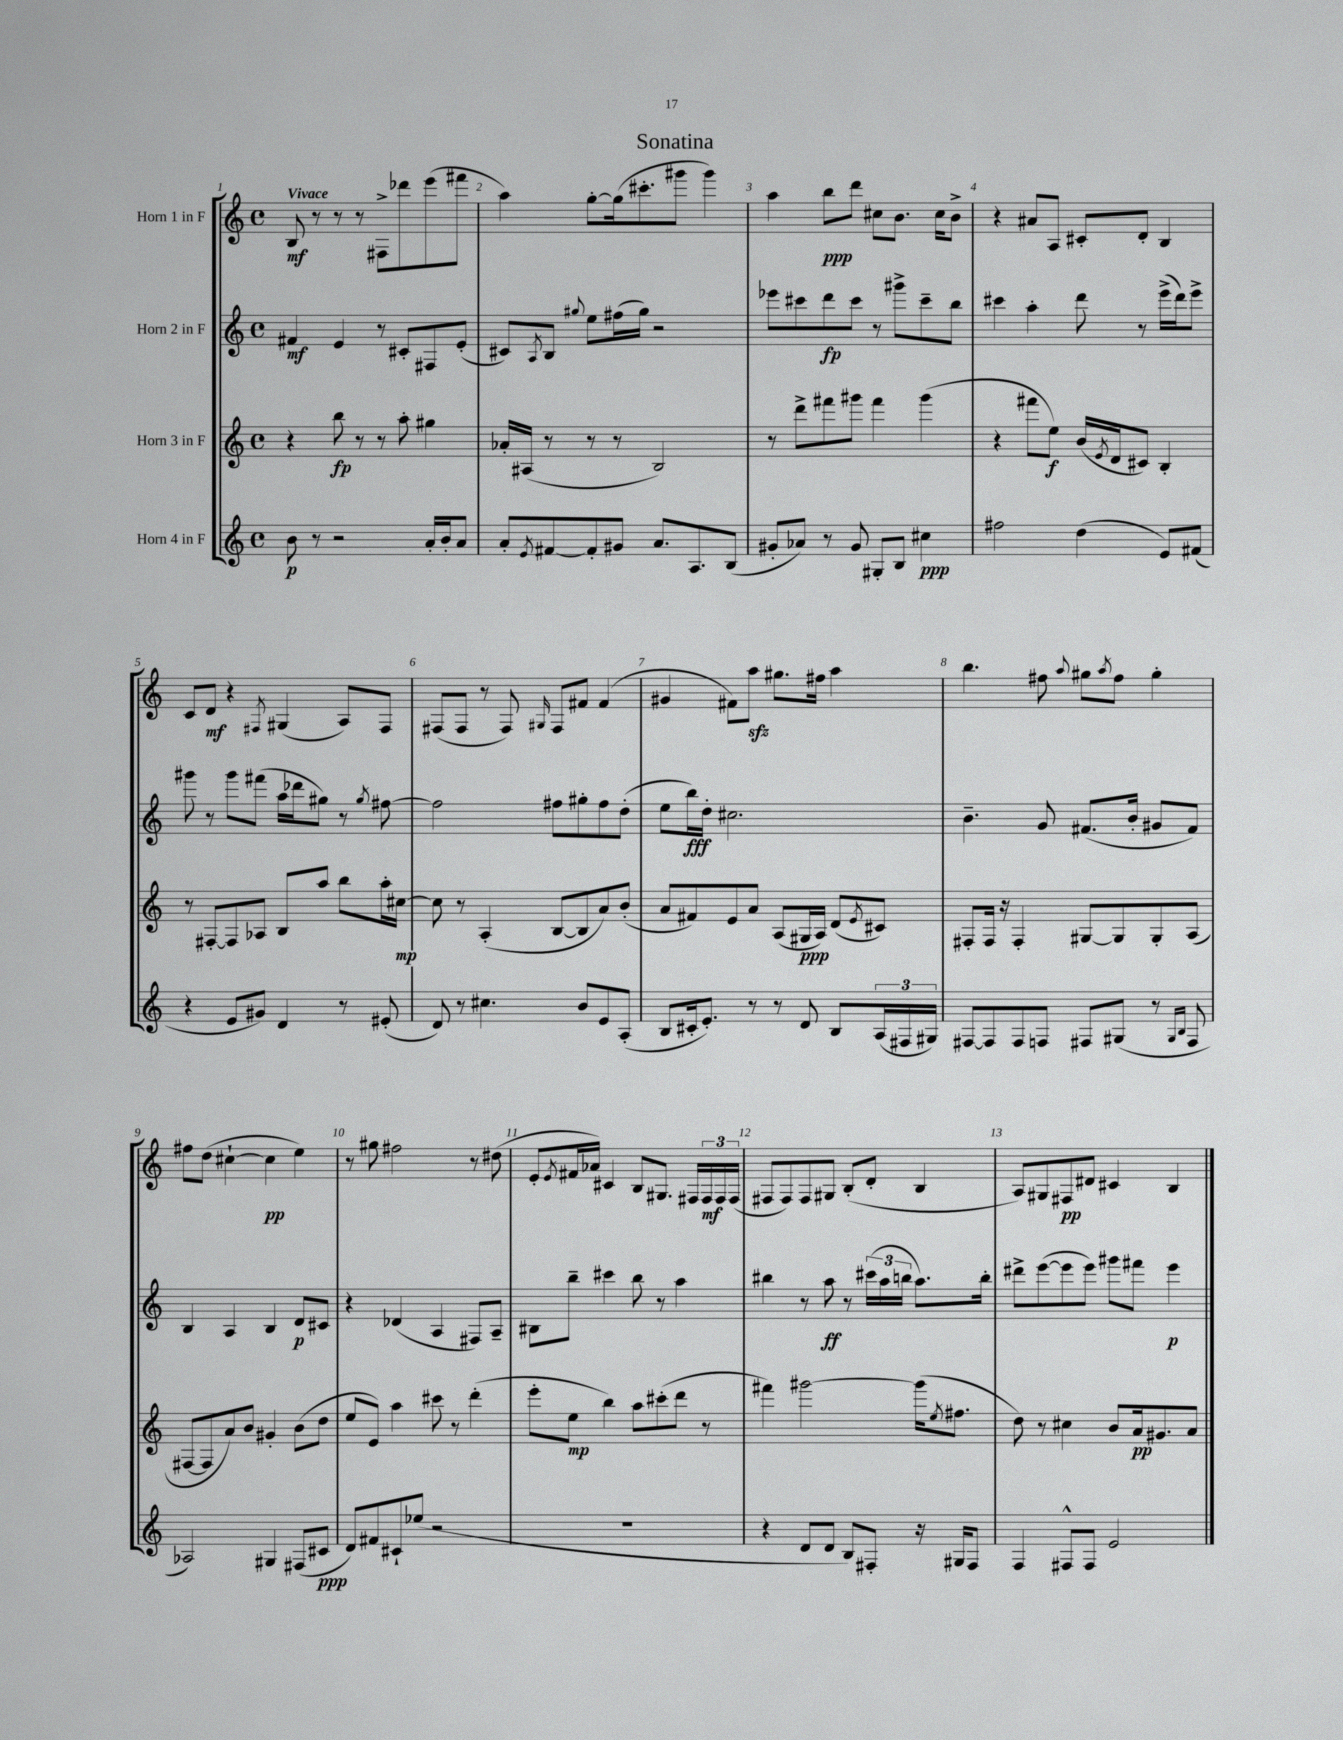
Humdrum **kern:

**kern	**kern	**kern	**kern
*staff4	*staff3	*staff2	*staff1
*clefG2	*clefG2	*clefG2	*clefG2
*k[]	*k[]	*k[]	*k[]
*M4/4	*M4/4	*M4/4	*M4/4
*met(c)	*met(c)	*met(c)	*met(c)
8b	4r	4f#	8B
8r	.	.	8r
2r	8bb	4e	8r
.	8r	.	8r
.	8r	8r	8F#^
.	8aa'	8c#'	8ddd-
16a'	4gg#	8F#	(8eee
16b'	.	.	.
8a	.	(8e'	8fff#
=	=	=	=
8a'	16a-'	8c#)	4aa)
.	(16A#	.	.
8qe	.	8qA	.
[8f#	8r	8B	.
.	.	8qqgg#	.
8f#']	8r	8ee	[8gg'
8g#	8r	(16ff#	(16gg]
.	.	16gg#)	8.ccc#'
8.a	2B)	2r	.
.	.	.	8ggg#
8.A	.	.	.
.	.	.	4ggg#)
(8B	.	.	.
=	=	=	=
8g#'	8r	8eee-	4aa
8a-)	8ddd^	8ccc#	.
8r	8fff#	8ddd	8bb
8g#	8ggg#	8ccc#	8ddd
8G#'	4fff#	8r	8cc#
8B	.	8ggg#^	8.b
4cc#	(4ggg#	8ccc#~	.
.	.	.	16cc#
.	.	8bb	8b^
=	=	=	=
2ff#	4r	4ccc#	4r
.	8fff#	4aa'	8a#
.	8ee)	.	8A
(4dd	(16b	8ddd	8c#'
.	8qe	.	.
.	16d	.	.
.	8c#)	8r	8d'
8e)	4B'	(16eee^	4B
.	.	16ddd)	.
(8f#	.	8eee^	.
=	=	=	=
4r	8r	8ggg#	8c
.	[8F#'	8r	8d
8e	8F#]	8ggg#	4r
8g#)	8A-	(8fff#	.
.	.	.	8qF#
4d	8B	16aa	(4G#
.	.	16ddd-	.
.	8aa	8gg#)	.
8r	8bb	8r	8A)
.	.	8qgg#	.
(8e#'	16aa'	[8ff#	8F#
.	[16cc#	.	.
=	=	=	=
8d)	8cc#]	2ff#]	(8F#
8r	8r	.	8F#
4.cc#	(4A'	.	8r
.	.	.	8F#)
.	.	.	16qqG#
.	[8B	8ff#	8F#
8b	8B]	8gg#'	8f#
8e	8a)	8ff#	(4f#
(8A'	(8b'	(8dd'	.
=	=	=	=
8B	8a	8ee	4g#
16c#'	8f#)	16bb)	.
8.e')	.	16dd'	.
.	8e	2.cc#	8f#)
8r	8a	.	8aa
8r	(8A	.	8.gg#
8d	16G#	.	.
.	16A)	.	16ff#
8B	(8d	.	4aa
.	8qe	.	.
(24A	8c#)	.	.
24F#	.	.	.
24G#)	.	.	.
=	=	=	=
[8F#	8F#'	4.b~	4.bb
8F#]	16F#	.	.
.	16r	.	.
8F#	4F#'	.	.
8F	.	8g	8ff#
.	.	.	8qqaa
8F#	[8G#	(8.f#	8gg#
.	.	.	8qaa
(8G#	8G#]	.	8ff#
.	.	16b'	.
8r	8G#'	8g#	4gg#'
16qqG#	.	.	.
16qqB	.	.	.
8F#	(8A	8f#)	.
=	=	=	=
2A-)	[8F#	4B	8ff#
.	8F#]	.	(8dd
.	8a)	4A	[4cc#`
.	8b	.	.
4G#	4g#'	4B	4cc#]
(8F#	(8b	8d	4ee)
8c#	8dd	8c#	.
=	=	=	=
8d)	8ee	4r	8r
8f#	8e)	.	8gg#
8c#`	4aa	(4d-	2ff#
(8ee-	.	.	.
2r	8ccc#	4A	.
.	8r	.	.
.	(4ddd'	8F#)	8r
.	.	8A~	(8dd#
=	=	=	=
1r	8eee'	8B#	8e'
.	.	.	8qe
.	8ee	8bb~	16f#
.	.	.	16a-)
.	4bb)	4ccc#	4c#
.	8aa	8bb	8B
.	(8ccc#'	8r	8.G#
.	8ddd	4aa	.
.	.	.	16F#
.	8r	.	24F#
.	.	.	24F#
.	.	.	(24F#
=	=	=	=
4r	4fff#)	4bb#	8F#
.	.	.	8F#)
8d	[2ggg#	8r	8F#
8d	.	8aa	8G#
8B)	.	8r	(8B'
8F#'	.	(24ccc#	8d'
.	.	24aa	.
.	.	24bb	.
16r	(16ggg#]	8.aa)	4B
.	8qee	.	.
16G#	8.ff#	.	.
8F#	.	.	.
.	.	16bb'	.
=	=	=	=
4F	8dd)	8ddd#^	8A)
.	8r	([8eee	8G#
8F#^^	4cc#	8eee]	8F#
8F#	.	8eee)	8d#
2e	8b	8ggg#	4c#
.	16a	8fff#	.
.	8.g#	.	.
.	.	4eee	4B
.	8a	.	.
==	==	==	==
*-	*-	*-	*-
